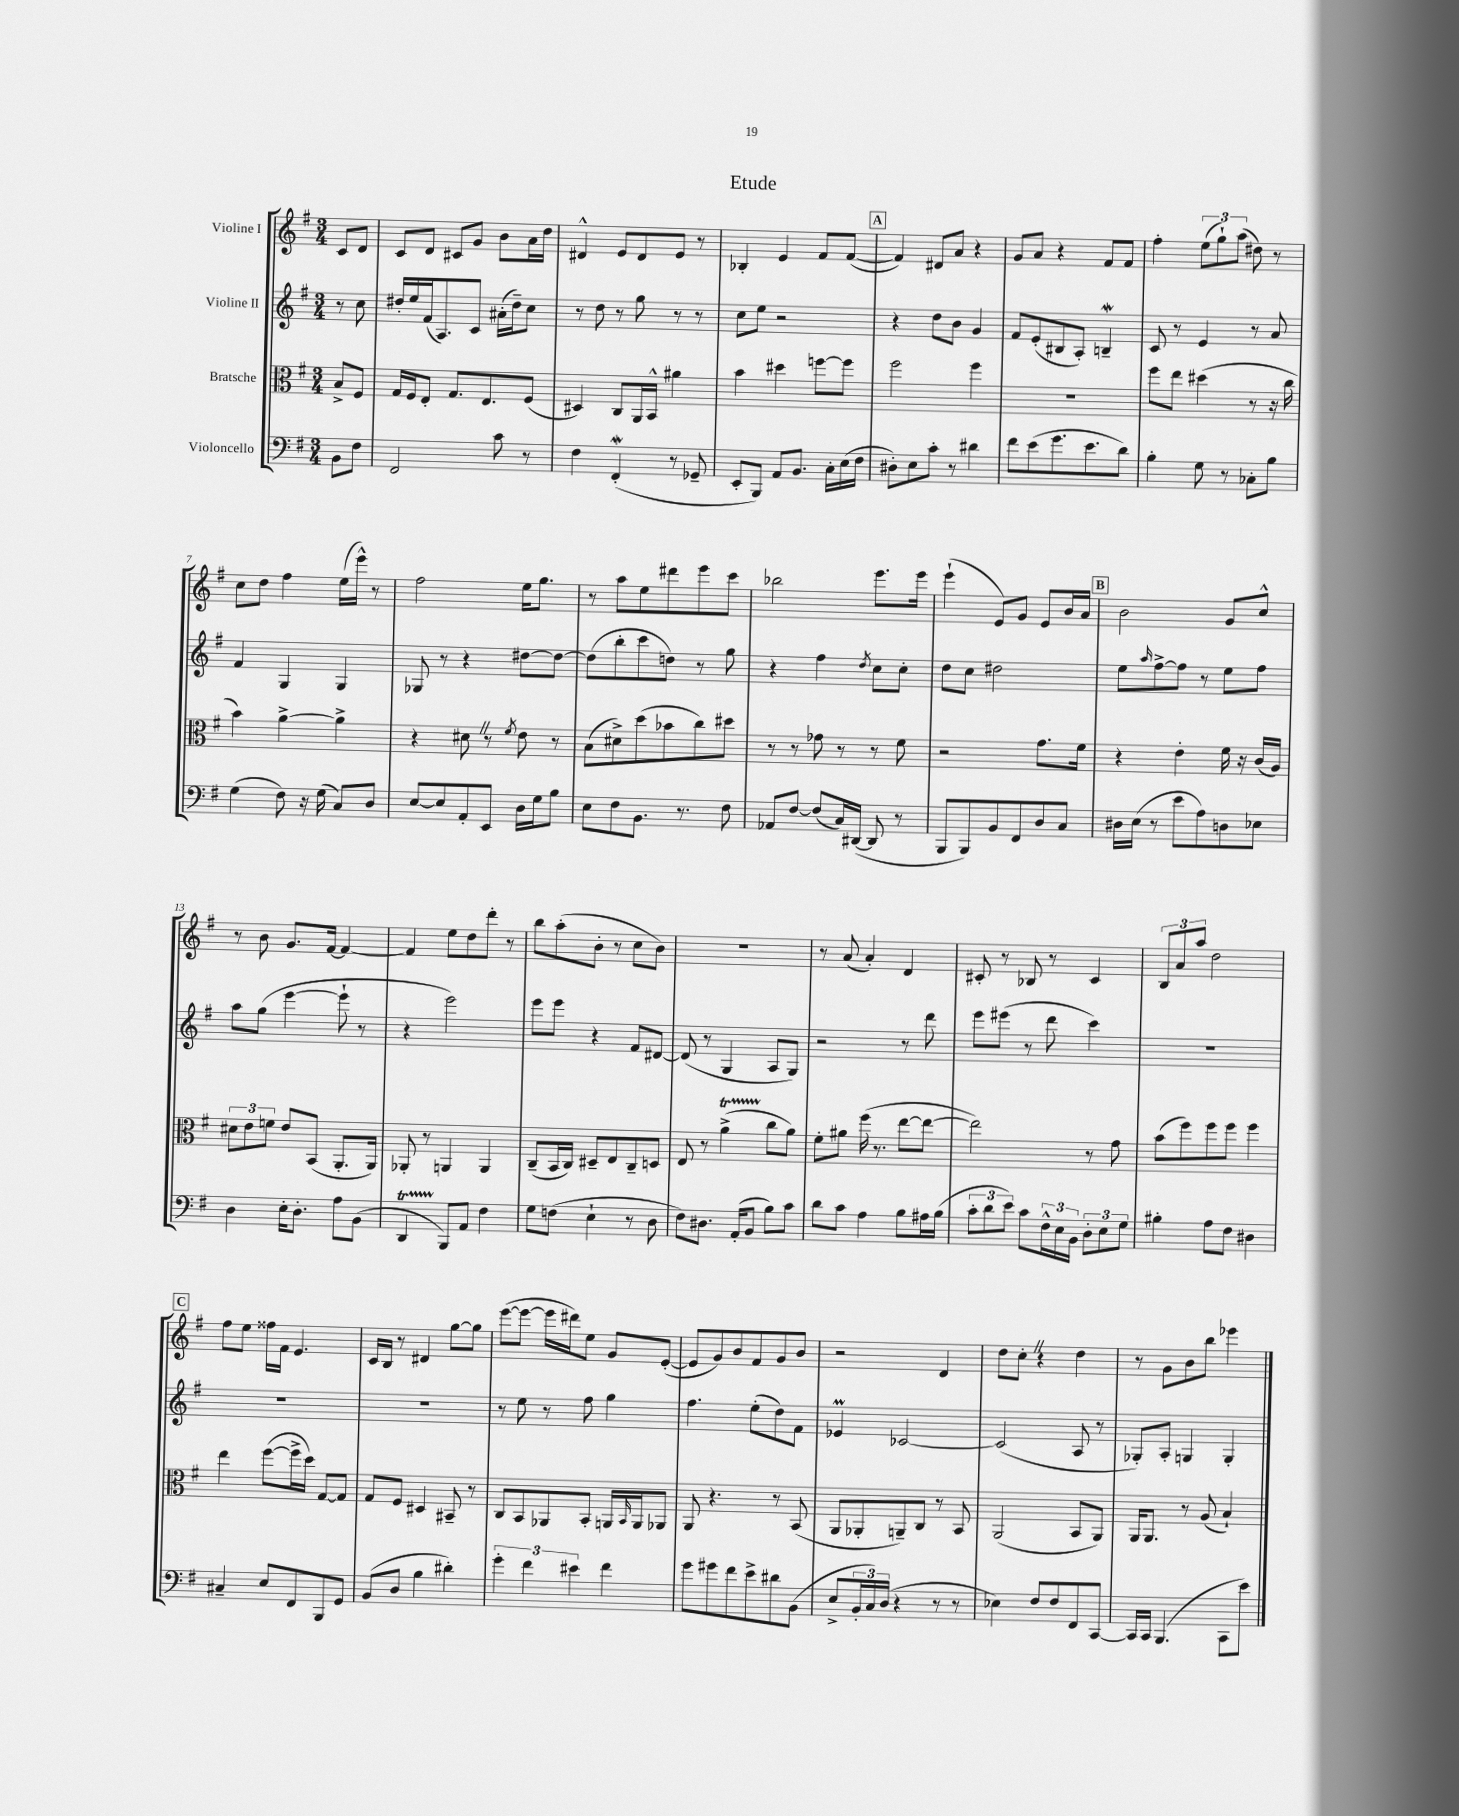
\header { title = "Etude" }
<<
\new StaffGroup <<
\new Staff = "s0" \with { instrumentName = "Violine I" } {
    \clef treble \key g \major \numericTimeSignature \time 3/4 \partial 4
    c'8 d'8 |
    c'8 d'8 cis'8 g'8 b'8 a'16 d''16 |
    dis'4-^ e'8 dis'8 e'8 r8 |
    bes4-. e'4 fis'8 fis'8~( |
    \mark \markup { \box "A" } fis'4) dis'8 a'8 r4 |
    g'8 a'8 r4 fis'8 fis'8 |
    fis''4-. \tuplet 3/2 { e''8( g''8-!) a''8( } dis''8) r8 |
    c''8 d''8 fis''4 e''16( e'''16-^) r8 |
    fis''2 e''16 g''8. |
    r8 a''8 e''8 dis'''8 e'''8 c'''8 |
    bes''2 e'''8. e'''16 |
    e'''4-!( e'8) g'8 e'8 b'16 a'16 |
    \mark \markup { \box "B" } b'2 g'8 c''8-^ |
    r8 b'8 g'8. fis'16~ fis'4~ |
    fis'4 e''8 d''8 d'''8-. r8 |
    b''8 a''8-.( b'8-. r8 c''8 b'8) |
    R2. |
    r8 a'8( a'4-.) d'4 |
    cis'8-. r8 bes8 r8 cis'4 |
    \tuplet 3/2 { b8 a'8 a''8 } d''2 |
    \mark \markup { \box "C" } fis''8 e''8 fisis''16 fis'16 e'4. |
    c'16 b16 r8 dis'4 g''8~ g''8 |
    e'''8~( e'''8~ e'''16 dis'''16) e''8 g'8 e'8~-.( |
    e'8 g'8) b'8 fis'8 g'8 b'8 |
    r2 d'4 |
    d''8 c''8-. \once \override BreathingSign.text = \markup { \musicglyph "scripts.caesura.straight" } \breathe r4 d''4 |
    r8 g'8 b'8 b''8 ees'''4 \bar "|." |
}
\new Staff = "s1" \with { instrumentName = "Violine II" } {
    \clef treble \key g \major \numericTimeSignature \time 3/4 \partial 4
    r8 c''8 |
    dis''16-. e''16 fis'16( a8.) c'8 ais'16-.( dis''16--) c''8 |
    r8 d''8 r8 g''8 r8 r8 |
    c''8 e''8 r2 |
    \mark \markup { \box "A" } r4 d''8 b'8 g'4 |
    fis'8 e'8-.( bis8 a8-.) b4--\mordent |
    c'8 r8 e'4 r8 a'8 |
    fis'4 g4 g4 |
    ges8 r8 r4 dis''8~ dis''8~ |
    dis''8( b''8-. c'''8 d''8) r8 g''8 |
    r4 fis''4 \acciaccatura { d''8 } c''8 c''8-. |
    d''8 c''8 dis''2 |
    \mark \markup { \box "B" } e''8 \grace { a''16 } fis''8~-> fis''8 r8 e''8 fis''8 |
    a''8 g''8( e'''4~ e'''8-! r8 |
    r4 e'''2) |
    e'''8 e'''8 r4 fis'8 dis'8~ |
    dis'8( r8 g4 a8 g8) |
    r2 r8 d'''8 |
    e'''8 eis'''8( r8 d'''8 c'''4) |
    R2. |
    \mark \markup { \box "C" } R2. |
    R2. |
    r8 e''8 r8 fis''8 g''4 |
    fis''4. e''8-.( d''8) fis'8 |
    ees'4\prall ces'2~ |
    ces'2( a8 r8 |
    ges8-.) a8-. g4 g4-. \bar "|." |
}
\new Staff = "s2" \with { instrumentName = "Bratsche" } {
    \clef alto \key g \major \numericTimeSignature \time 3/4 \partial 4
    b8-> fis8 |
    g16 fis16 e8-. g8. e8. fis8( |
    dis4) c8 a,16 b,16-^ ais'4 |
    b'4 dis''4 f''8~ f''8 |
    \mark \markup { \box "A" } fis''2 fis''4 |
    R2. |
    fis''8 e''8 dis''4( r8 r16 c''16 |
    b'4) a'4~-> a'4-> |
    r4 dis'8 \once \override BreathingSign.text = \markup { \musicglyph "scripts.caesura.straight" } \breathe r8 \acciaccatura { fis'8 } e'8 r8 |
    b8( dis'8->) d''8( bes'8 c''8) dis''8 |
    r8 r8 ges'8 r8 r8 fis'8 |
    r2 g'8. fis'16 |
    \mark \markup { \box "B" } r4 e'4-. fis'16 r16 c'16( a16) |
    \tuplet 3/2 { dis'8 e'8 f'8 } e'8 b,8( a,8.-. a,16) |
    aes,8-. r8 a,4 a,4 |
    c8--( b,16 c16) dis8-- e8 c8-- d8 |
    e8 r8 a'4->\startTrillSpan( c''8\stopTrillSpan a'8) |
    fis'8-. ais'8 fis''16( r8. e''8~ e''8~ |
    e''2) r8 g'8 |
    b'8( fis''8) fis''8 fis''8 fis''4 |
    \mark \markup { \box "C" } e''4 fis''8~( fis''16-> d''16) g8~ g8 |
    g8 fis8 dis4 bis,8-- r8 |
    c8 b,8 aes,8 b,8-. a,16 \grace { b,16 } a,16 aes,8 |
    a,8 r4. r8 b,8( |
    a,8 aes,8-. a,8--) c8 r8 b,8 |
    a,2( b,8 a,8) |
    a,16 a,8. r8 a8( b4-!) \bar "|." |
}
\new Staff = "s3" \with { instrumentName = "Violoncello" } {
    \clef bass \key g \major \numericTimeSignature \time 3/4 \partial 4
    b,8 fis8 |
    fis,2 c'8 r8 |
    fis4 fis,4-.\mordent( r8 ges,8-- |
    e,8-. b,,8) a,8 b,8. c16-. e16( fis16 |
    \mark \markup { \box "A" } dis8-.) e8 c'8-. r8 dis'4 |
    fis'8 e'8( g'8. e'8. d'8) |
    b4-. g8 r8 ces8-. b8 |
    g4( fis8) r16 g16( c8) d8 |
    e8~ e8 a,8-. e,8 d16 g16 b8 |
    e8 fis8 b,8. r8. fis8 |
    aes,8 fis8~ fis8( c16) dis,16~( dis,8 r8 |
    b,,8 b,,8) b,8 fis,8 d8 c8 |
    \mark \markup { \box "B" } dis16 e16( r8 e'8 a8) d8 ees8 |
    d4 e16-. d8.-. a8 b,8( |
    d,4\startTrillSpan b,,8\stopTrillSpan) a,8 fis4 |
    g8 f8( e4-! r8 d8 |
    fis8) dis8. a,16-.( b,8 b8) c'8 |
    d'8 c'8 a4 b8 ais16 b16( |
    \tuplet 3/2 { c'8-. d'8 e'8) } c'8 \tuplet 3/2 { fis16-^ e16 b,16 } \tuplet 3/2 { d8-. e8 g8 } |
    bis4-. a8 fis8 dis4 |
    \mark \markup { \box "C" } cis4-- e8 fis,8 b,,8 g,8 |
    b,8( d8 b4 dis'4-.) |
    \tuplet 3/2 { g'4-. fis'4 eis'4 } fis'4 |
    g'8 gis'8 fis'8 e'8-> dis'8 b,8( |
    e8-> \tuplet 3/2 { b,16-. c16) d16( } r4 r8 r8 |
    ees4) fis8 fis8 fis,8 c,8~ |
    c,16 c,16 b,,4.( c,8 e'8) \bar "|." |
}
>>
>>
